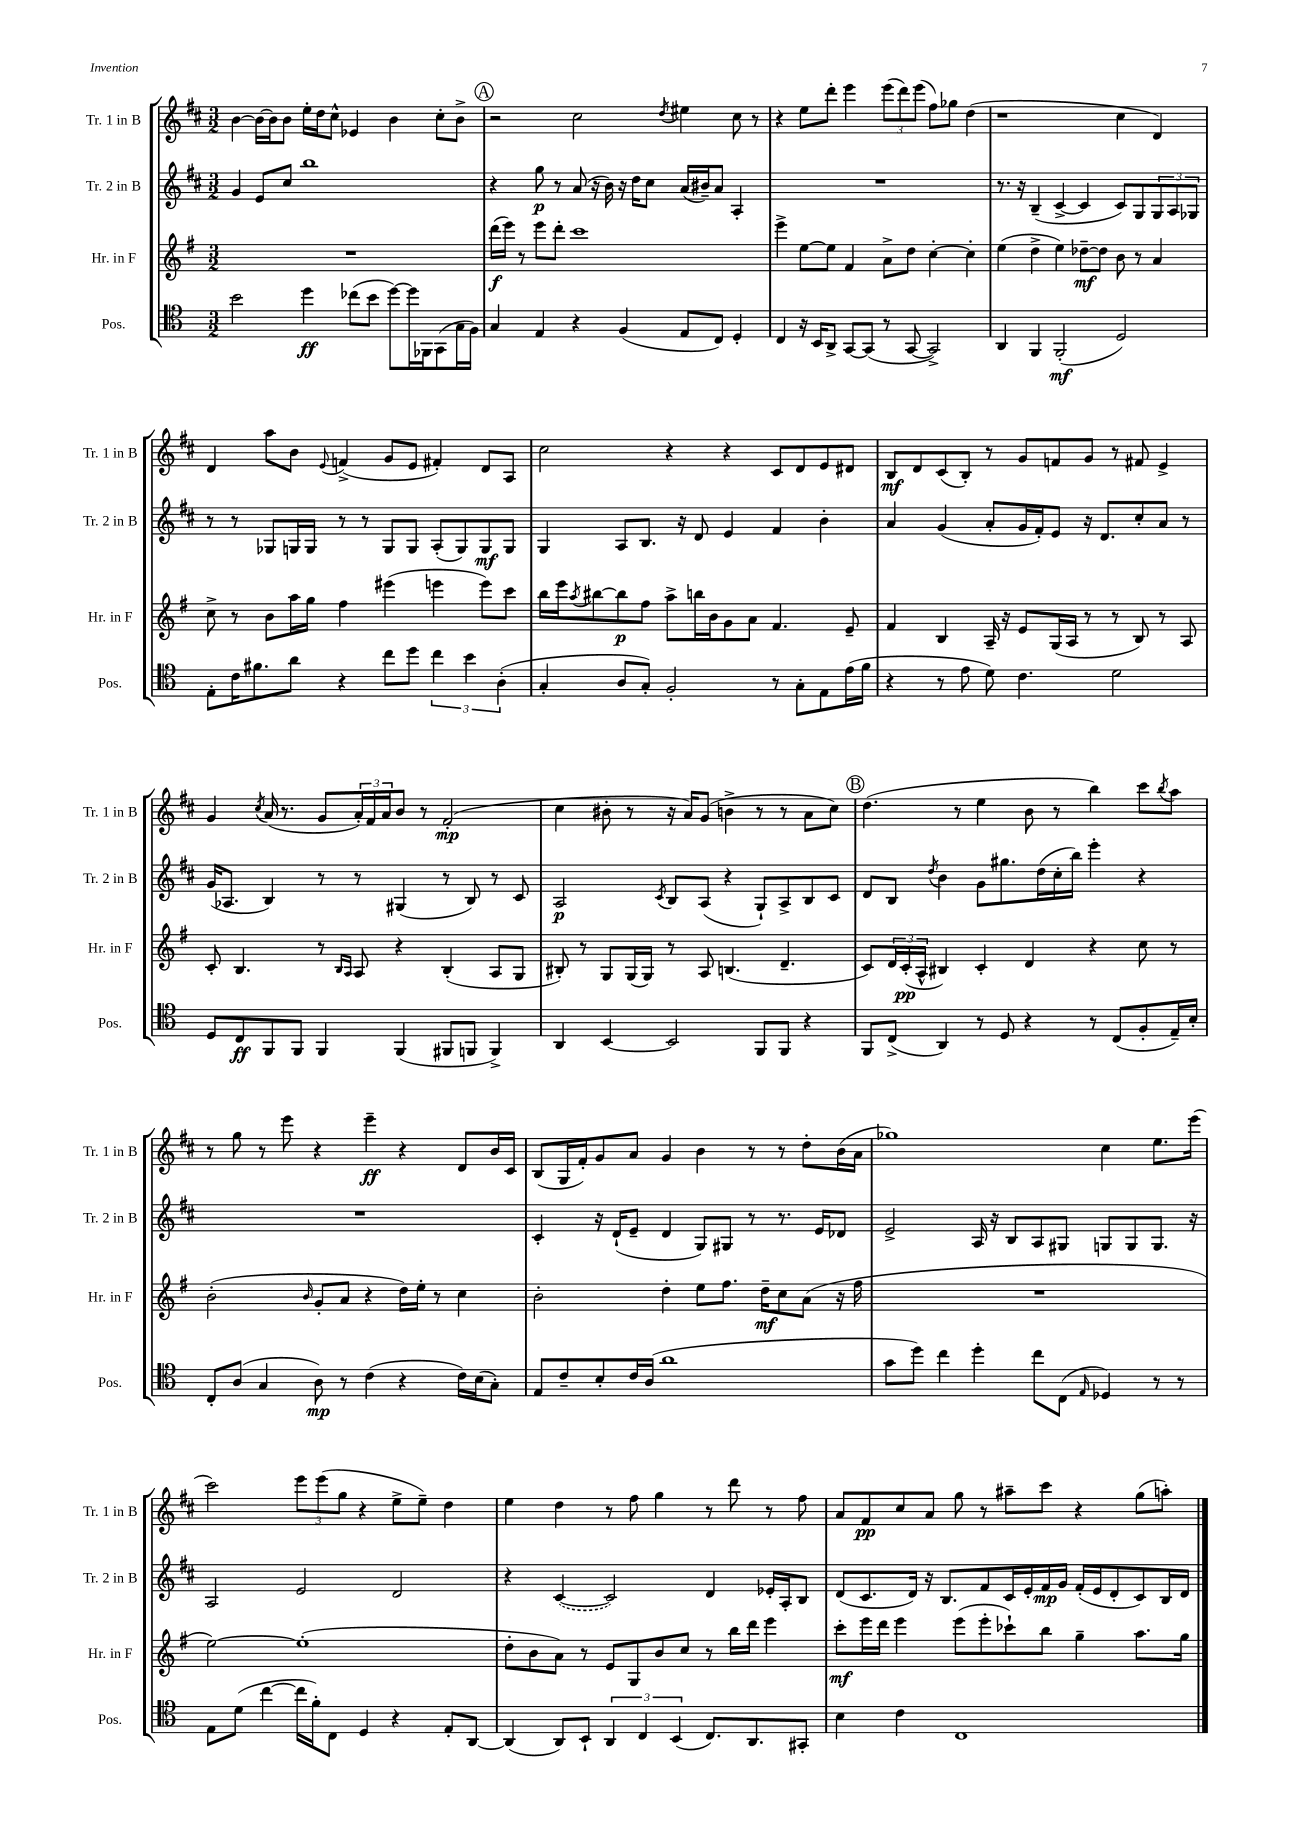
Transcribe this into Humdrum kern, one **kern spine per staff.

**kern	**kern	**kern	**kern
*staff4	*staff3	*staff2	*staff1
*clefC4	*clefG2	*clefG2	*clefG2
*k[]	*k[f#]	*k[f#c#]	*k[f#c#]
*M3/2	*M3/2	*M3/2	*M3/2
2b\	1.r	4g/	[4b\
.	.	8e/L	16b\_LL
.	.	.	16b\]J
.	.	8cc#/J	8b\J
4dd\	.	1bb	16ee'\LL
.	.	.	16dd\J
.	.	.	8cc#^^\J
(8cc-\L	.	.	4e-/
8b\J	.	.	.
[8dd\L)	.	.	4b\
16dd\]L	.	.	.
16FF-\J	.	.	.
(8GG\	.	.	8cc#'\L
16G\L	.	.	8b^\J
16F\JJ)	.	.	.
=	=	=	=
4G/	(16ddd\LL	4r	2r
.	16eee\JJ)	.	.
.	8r	.	.
4E/	8eee\L	8gg\	.
.	8ddd'\J	8r	.
4r	1ccc	(8a/	2cc#\
.	.	16r	.
.	.	16b\)	.
(4F/	.	16r	.
.	.	16dd\LK	.
.	.	8cc#\J	.
.	.	.	8qdd/
8E/L	.	(16a/LL	4ee#\
.	.	16b#~/J)	.
8C/J)	.	8a/J	.
4D'/	.	4A'/	8cc#\
.	.	.	8r
=	=	=	=
4C/	4eee^\	1.r	4r
16r	[8ee\L	.	8ee\L
16BB/LK	.	.	.
8AA^/J	8ee\]J	.	8ddd'\J
[8GG/L	4f#/	.	4eee\
(8GG/]J	.	.	.
8r	8a^\L	.	(12eee\L
.	.	.	12ddd\)
[8GG/	8dd\J	.	.
.	.	.	(12eee\J
2GG^/])	[4cc'\	.	8ff#\L)
.	.	.	8gg-\J
.	4cc'\]	.	(4dd\
=	=	=	=
4AA/	(4ee\	8.r	1r
.	.	16r	.
4FF/	4dd^\	(4B~/	.
(2FF'/	4ee\)	[4c#^/	.
.	[8dd-~\L	4c#/]	.
.	8dd-\]J	.	.
2D/)	8b\	8c#/L)	4cc#\
.	8r	8G/	.
.	4a/	12G/	4d/)
.	.	12A/	.
.	.	12G-/J	.
=	=	=	=
8E'\L	8cc^\	8r	4d/
16c\K	8r	8r	.
8.f#\	.	.	.
.	8b\L	8G-/L	8aa\L
8a\J	16aa\L	16G/L	8b\J
.	16gg\JJ	16G/JJ	.
.	.	.	8qqe/
4r	4ff#\	8r	(4f^/
.	.	8r	.
8cc\L	(4eee#\	8G/L	8g/L
8dd\J	.	8G/J	8e/J
6cc\	4eee\	(8A'/L	4f#'/)
.	.	8G/)	.
6b\	.	.	.
.	8eee\L)	8G/	8d/L
(6A'\	.	.	.
.	8ccc\J	8G/J	8A/J
=	=	=	=
4G'/	16bb\LL	4G/	2cc#\
.	16eee\J	.	.
.	8qaa/	.	.
.	[8bb#\	.	.
8A/L	8bb#\]	8A/L	.
8G'/J)	8ff#\J	8.B/J	.
2F'/	8aa^\L	.	4r
.	.	16r	.
.	16bb\L	8d/	.
.	16b\J	.	.
.	8g\	4e/	4r
.	8a\J	.	.
8r	4.f#/	4f#/	8c#/L
8G'\L	.	.	8d/
8E\	.	4b'\	8e/
(16e\L	8e~/	.	8d#/J
16f\JJ	.	.	.
=	=	=	=
4r	4f#/	4a/	8B/L
.	.	.	8d/
8r	4B/	(4g/	(8c#/
8e\	.	.	8B'/J)
8d\)	16A~/	8a'/L	8r
.	16r	.	.
4.c\	8e/L	16g/L	8g/L
.	.	16f#'/J)	.
.	(16G/L	8e/J	8f/
.	16A/JJ	.	.
.	8r	16r	8g/J
.	.	8.d/L	.
2d\	8r	.	8r
.	8B/)	8cc#'/	8f#/
.	8r	8a/J	4e^/
.	8A/	8r	.
=	=	=	=
8D/L	8c'/	(16g/LK	4g/
.	.	8.A-/J	.
8C/	4.B/	.	.
.	.	.	8qcc#/
8FF/	.	4B/)	(16a/
.	.	.	8.r
8FF/J	.	.	.
4FF/	8r	8r	8g/L
.	16qqB/LL	.	.
.	16qqA/JJ	.	.
.	8A/	8r	24a'/L)
.	.	.	24f#/
.	.	.	24a/J
(4FF/	4r	(4G#/	8b/J
.	.	.	8r
8FF#/L	(4B'/	8r	(2f#'/
8FF/J	.	8B/)	.
4FF^/)	8A/L	8r	.
.	8G/J	8c#/	.
=	=	=	=
4AA/	8B#'/)	2A/	4cc#\
.	8r	.	.
[4BB/	8G/L	.	8b#'\
.	(16G/L	.	8r
.	16G/JJ)	.	.
.	.	8qc#/	.
2BB/]	8r	8B/L	16r
.	.	.	16a/LK)
.	8A/	(8A/J	(8g/J
.	(4.B/	4r	4b^\
8FF/L	.	8G`/L)	8r
8FF/J	4.d~/	8A^/	8r
4r	.	8B/	8a\L
.	.	8c#/J	8cc#\J)
=	=	=	=
8FF/L	8c/L)	8d/L	(4.dd\
(8C^/J	24d/L	8B/J	.
.	(24c'/	.	.
.	24A^^/JJ	.	.
.	.	8qdd/	.
4AA/)	4B#/)	4b\	.
.	.	.	8r
8r	4c'/	8g\L	4ee\
8D/	.	8.gg#\	.
4r	4d/	.	8b\
.	.	(16dd\L	.
.	.	16cc#'\	8r
.	.	16bb\JJ)	.
8r	4r	4eee'\	4bb\)
(8C/L	.	.	.
8F'/	8cc\	4r	8ccc#\L
.	.	.	8qbb/
16E~/L)	8r	.	8aa\J
16B'/JJ	.	.	.
=	=	=	=
8C'/L	(2b'\	1.r	8r
(8A/J	.	.	8gg\
4G/	.	.	8r
.	.	.	8eee\
.	16qqb/	.	.
8A\)	8g'/L	.	4r
8r	8a/J	.	.
(4c\	4r	.	4eee~\
4r	16dd\LL)	.	4r
.	16ee'\JJ	.	.
.	8r	.	.
16c\LL)	4cc\	.	8d/L
(16B\J	.	.	.
8G'\J)	.	.	16b/L
.	.	.	16c#/JJ
=	=	=	=
8E/L	2b'\	4c#'/	(8B/L
8c~/	.	.	16G/L
.	.	.	16f#'/J)
8B'/	.	16r	8g/
.	.	(16d`/LK	.
16c/L	.	8e~/J	8a/J
(16A/JJ	.	.	.
1a	4dd'\	4d/	4g/
.	8ee\L	8G/L)	4b\
.	8.ff#\J	8G#/J	.
.	.	8r	8r
.	16dd~\LK	.	.
.	8cc\	8.r	8r
.	(8a\J	.	8dd'\L
.	.	16e/LK	.
.	16r	8d-/J	(16b\L
.	16ff#\	.	16a\JJ
=	=	=	=
8g\L	1.r	2e^/	1gg-)
8dd\J)	.	.	.
4cc\	.	.	.
4dd'\	.	16A/	.
.	.	16r	.
.	.	8B/L	.
8cc\L	.	8A/	.
(8C\J	.	8G#/J	.
16qqE/	.	.	.
4D-/)	.	8G/L	4cc#\
.	.	8G/	.
8r	.	8.G/J	8.ee\L
8r	.	.	.
.	.	16r	(16eee\Jk
=	=	=	=
8E\L	[2ee\)	2A/	2ccc#\)
(8d\J	.	.	.
[4cc\	.	.	.
16cc\]LL	(1ee']	2e/	12eee\L
16f'\J)	.	.	.
.	.	.	(12eee\
8C\J	.	.	.
.	.	.	12gg\J
4D/	.	.	4r
4r	.	2d/	8ee^\L
.	.	.	8ee~\J)
8E'/L	.	.	4dd\
[8AA/J	.	.	.
=	=	=	=
(4AA/]	8dd'\L	4r	4ee\
.	8b\	.	.
8AA/L)	8a\J)	([4c#/	4dd\
8BB`/J	8r	.	.
6AA/	8e/L	2c#/])	8r
.	8G/	.	8ff#\
6C/	.	.	.
.	8b/	.	4gg\
(6BB/	.	.	.
.	8cc/J	.	.
8.C/L)	8r	4d/	8r
.	16bb\LL	.	8ddd\
8.AA/	16ddd\JJ	.	.
.	4eee\	16e-'/LL	8r
.	.	16A'/J	.
8GG#'/J	.	8B/J	8ff#\
=	=	=	=
4B\	8ccc'\L	(8d/L	8a/L
.	16eee\L	8.c#/	8f#/
.	16ddd\JJ	.	.
4c\	4eee\	.	8cc#/
.	.	16d/Jk)	.
.	.	16r	8a/J
.	.	8.B/L	.
1C	(8eee\L	.	8gg\
.	8eee'\	8f#/	8r
.	8ccc-`\)	16c#/L	8aa#~\L
.	.	16e'/	.
.	8bb\J	16f#/	8ccc#\J
.	.	16g/JJ	.
.	4gg~\	(16f#'/LL	4r
.	.	16e/J	.
.	.	8d'/	.
.	8.aa\L	8c#/)	(8gg\L
.	.	16B/L	8aa'\J)
.	16gg\Jk	16d/JJ	.
==	==	==	==
*-	*-	*-	*-
